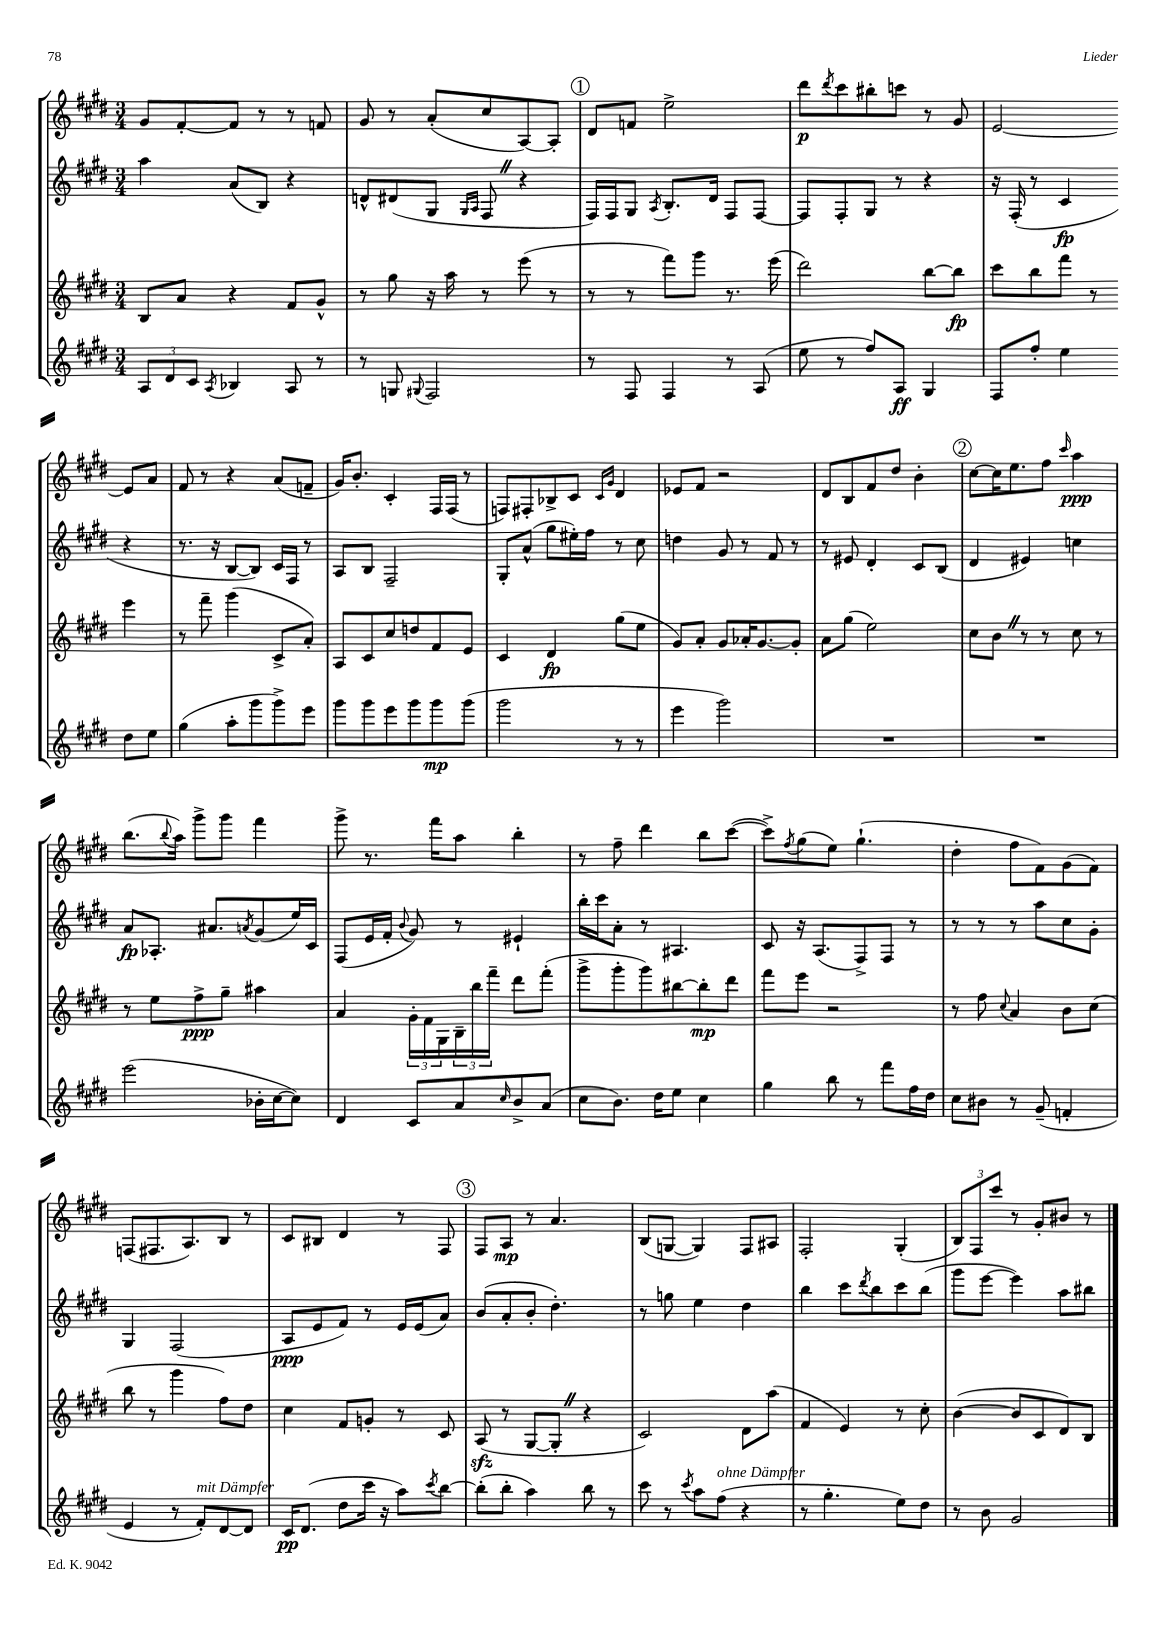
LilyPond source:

<<
\new StaffGroup <<
\new Staff = "s0" {
    \clef treble \key e \major \numericTimeSignature \time 3/4
    gis'8 fis'8~-. fis'8 r8 r8 f'8 |
    gis'8 r8 a'8-.( cis''8 a8~) a8-. |
    \mark \markup { \circle "1" } dis'8 f'8 e''2-> |
    dis'''8\p \acciaccatura { dis'''8 } cis'''8 bis''8-. c'''8 r8 gis'8 |
    e'2~ e'8 a'8 |
    fis'8 r8 r4 a'8( f'8-- |
    gis'16) b'8.-. cis'4-. fis16 fis16( r8 |
    f8) fis8-. bes8-> cis'8 \grace { cis'16 gis'16 } dis'4 |
    ees'8 fis'8 r2 |
    dis'8 b8 fis'8 dis''8 b'4-. |
    \mark \markup { \circle "2" } cis''8~ cis''16 e''8. fis''8 \grace { cis'''16 } a''4\ppp |
    b''8.( \appoggiatura { b''8 } a''16) gis'''8-> gis'''8 fis'''4 |
    gis'''8-> r8. fis'''16 a''8 b''4-. |
    r8 fis''8-- dis'''4 b''8 cis'''8~( |
    cis'''8->) \acciaccatura { fis''8 } gis''8( e''8) gis''4.-!( |
    dis''4-. fis''8 fis'8) gis'8( fis'8) |
    f8( fis8. a8.) b8 r8 |
    cis'8 bis8 dis'4 r8 fis8 |
    \mark \markup { \circle "3" } fis8 a8\mp r8 a'4. |
    b8( g8~ g4) fis8 ais8 |
    fis2-. gis4-.( |
    \tuplet 3/2 { b8) fis8 cis'''8 } r8 gis'8-. bis'8 r8 \bar "|." |
}
\new Staff = "s1" {
    \clef treble \key e \major \numericTimeSignature \time 3/4
    a''4 a'8( b8) r4 |
    d'8-^ dis'8( gis8 \grace { gis16 a16 } fis8 \once \override BreathingSign.text = \markup { \musicglyph "scripts.caesura.straight" } \breathe r4 |
    \mark \markup { \circle "1" } fis16) fis16 gis8 \acciaccatura { a8 } b8.-. dis'16 fis8 fis8~ |
    fis8 fis8-. gis8 r8 r4 |
    r16 fis16-.( r8 cis'4\fp r4 |
    r8. r16 b8~ b8) cis'16 fis16 r8 |
    a8 b8 fis2-- |
    gis8-. a'8-^( gis''8 eis''16-.) fis''16 r8 cis''8 |
    d''4 gis'8 r8 fis'8 r8 |
    r8 eis'8 dis'4-. cis'8 b8( |
    \mark \markup { \circle "2" } dis'4 eis'4) c''4 |
    a'8\fp aes8.-. ais'8. \acciaccatura { a'8 } gis'8( e''16) cis'16 |
    fis8( e'16 fis'16-. \appoggiatura { b'8 } gis'8) r8 eis'4-! |
    b''16-. cis'''16 a'8-. r8 ais4. |
    cis'8 r16 a8.( fis8->) fis8 r8 |
    r8 r8 r8 a''8 cis''8 gis'8-. |
    gis4 fis2( |
    a8\ppp e'8 fis'8) r8 e'16 e'16( a'8) |
    \mark \markup { \circle "3" } b'8( a'8-. b'8-. dis''4.-.) |
    r8 g''8 e''4 dis''4 |
    b''4 cis'''8 \acciaccatura { dis'''8 } b''8 cis'''8 b''8( |
    gis'''8 e'''8~ e'''4) a''8 bis''8 \bar "|." |
}
\new Staff = "s2" {
    \clef treble \key e \major \numericTimeSignature \time 3/4
    b8 a'8 r4 fis'8 gis'8-^ |
    r8 gis''8 r16 a''16 r8 e'''8( r8 |
    \mark \markup { \circle "1" } r8 r8 fis'''8) gis'''8 r8. e'''16( |
    dis'''2) b''8~ b''8\fp |
    cis'''8 b''8 fis'''8 r8 e'''4 |
    r8 fis'''8-- gis'''4( cis'8-> a'8-.) |
    a8 cis'8 cis''8 d''8 fis'8 e'8 |
    cis'4 dis'4\fp gis''8( e''8 |
    gis'8) a'8-. gis'8 aes'16-. gis'8.~ gis'8-. |
    a'8 gis''8( e''2) |
    \mark \markup { \circle "2" } cis''8 b'8 \once \override BreathingSign.text = \markup { \musicglyph "scripts.caesura.straight" } \breathe r8 r8 cis''8 r8 |
    r8 e''8 fis''8->\ppp gis''8-- ais''4 |
    a'4 \tuplet 3/2 { gis'16-. fis'16 gis16 } \tuplet 3/2 { b16-- b''16 fis'''16-- } dis'''8 fis'''8-.( |
    gis'''8-> gis'''8-. gis'''8) bis''8~ bis''8-.\mp dis'''8 |
    fis'''8 e'''8 r2 |
    r8 fis''8 \appoggiatura { cis''8 } a'4 b'8 cis''8( |
    b''8 r8 gis'''4 fis''8) dis''8 |
    cis''4 fis'8 g'8-. r8 cis'8 |
    \mark \markup { \circle "3" } a8\sfz( r8 gis8~ gis8-. \once \override BreathingSign.text = \markup { \musicglyph "scripts.caesura.straight" } \breathe r4 |
    cis'2) dis'8 a''8( |
    fis'4 e'4) r8 cis''8-. |
    b'4~( b'8 cis'8 dis'8) b8 \bar "|." |
}
\new Staff = "s3" {
    \clef treble \key e \major \numericTimeSignature \time 3/4
    \tuplet 3/2 { a8 dis'8 cis'8 } \acciaccatura { a8 } bes4 a8 r8 |
    r8 g8 \appoggiatura { gis8 } fis2 |
    \mark \markup { \circle "1" } r8 fis8 fis4 r8 a8( |
    e''8 r8 fis''8) a8\ff gis4 |
    fis8 fis''8-. e''4 dis''8 e''8 |
    gis''4( a''8-. gis'''8 gis'''8->) e'''8 |
    gis'''8 gis'''8 e'''8 gis'''8 gis'''8\mp gis'''8( |
    gis'''2 r8 r8 |
    e'''4 gis'''2) |
    R2. |
    \mark \markup { \circle "2" } R2. |
    e'''2( bes'16-. cis''16~ cis''8) |
    dis'4 cis'8 a'8 \grace { cis''16 } b'8-> a'8( |
    cis''8 b'8.) dis''16 e''8 cis''4 |
    gis''4 b''8 r8 fis'''8 fis''16 dis''16 |
    cis''8 bis'8 r8 gis'8--( f'4-. |
    e'4 r8 fis'8-.^\markup { \italic "mit Dämpfer" }) dis'8~ dis'8 |
    cis'16\pp dis'8.( dis''8 cis'''16 r16 a''8) \acciaccatura { cis'''8 } b''8~ |
    \mark \markup { \circle "3" } b''8-.( b''8-. a''4) b''8 r8 |
    cis'''8 r8 \acciaccatura { cis'''8 } a''8 fis''8^\markup { \italic "ohne Dämpfer" }( r4 |
    r8 gis''4.-. e''8) dis''8 |
    r8 b'8 gis'2 \bar "|." |
}
>>
>>
\layout { \context { \Score \remove "Bar_number_engraver" } }
